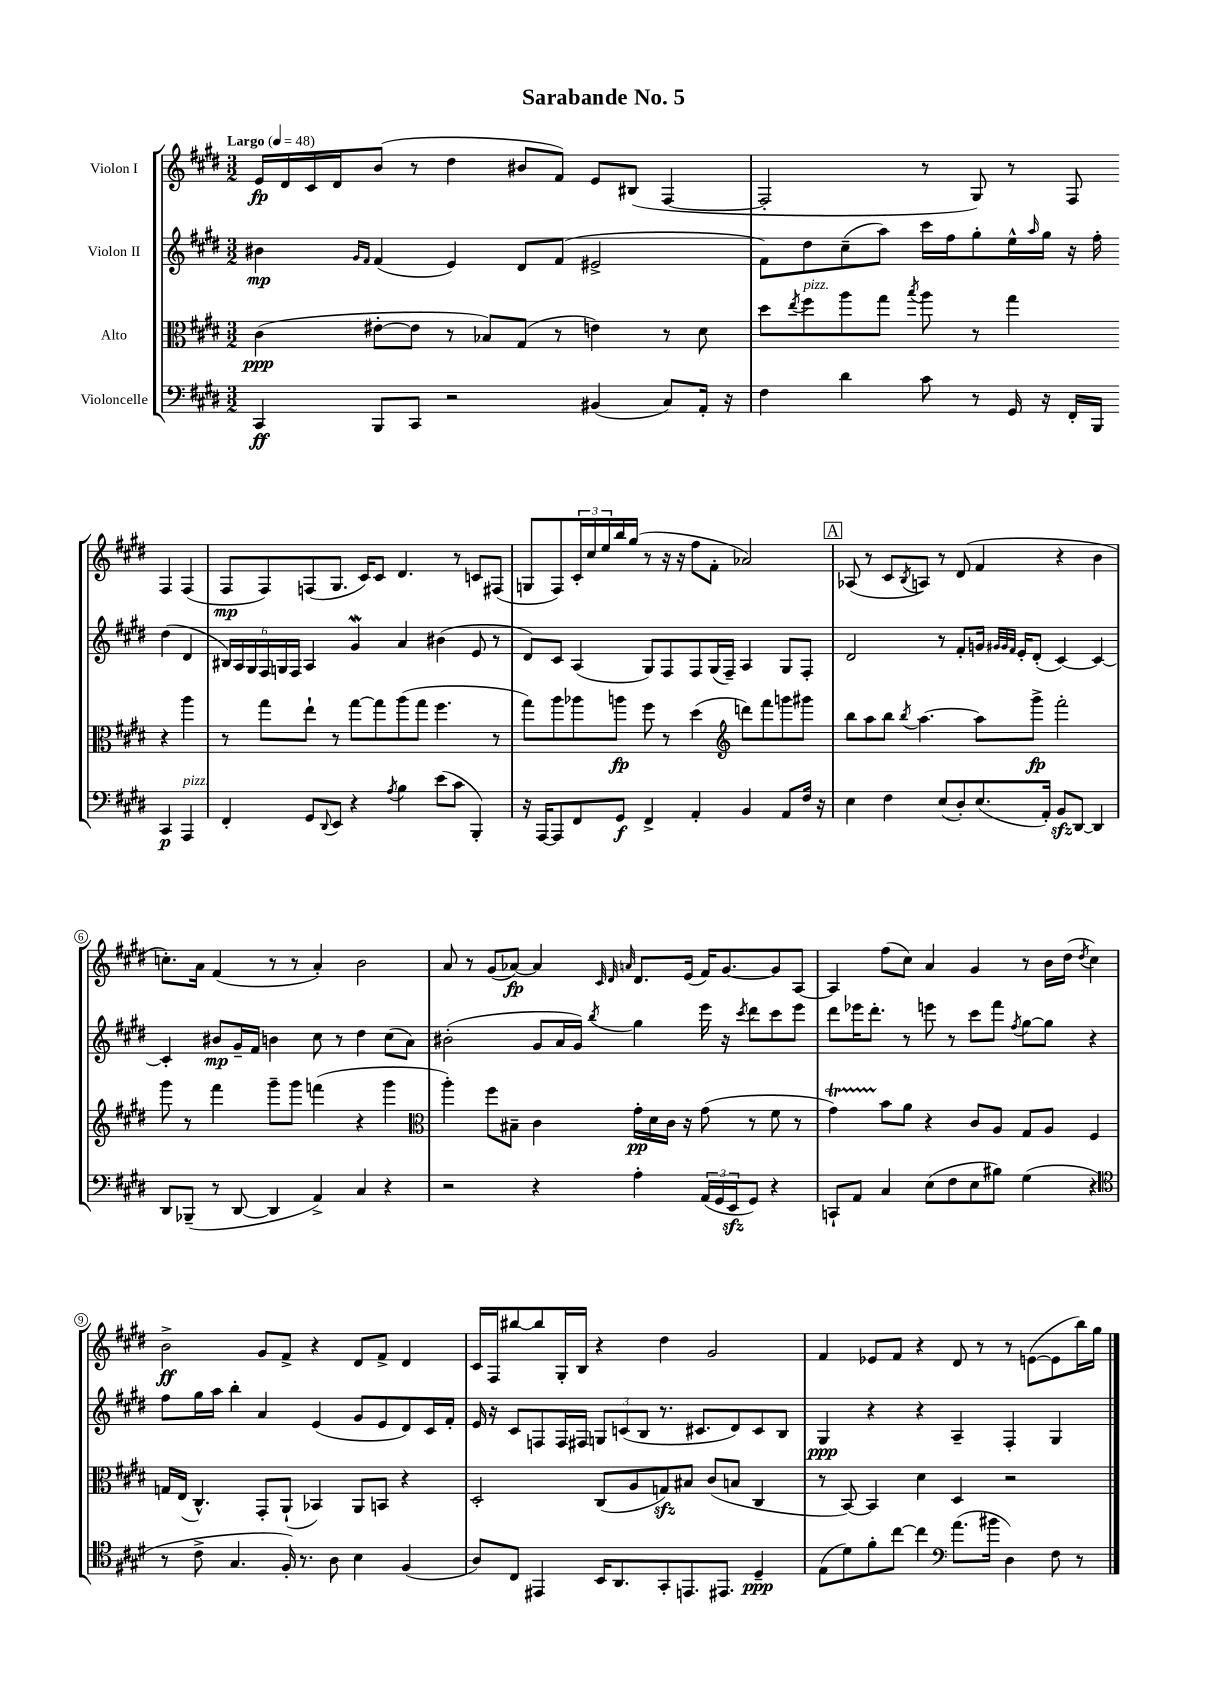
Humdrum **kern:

**kern	**dynam	**kern	**dynam	**kern	**dynam	**kern	**dynam
*part4	*part4	*part3	*part3	*part2	*part2	*part1	*part1
*staff4	*staff4	*staff3	*staff3	*staff2	*staff2	*staff1	*staff1
*I"Violoncelle	*	*I"Alto	*	*I"Violon II	*	*I"Violon I	*
*clefF4	*	*clefC3	*	*clefG2	*	*clefG2	*
*k[f#c#g#d#]	*	*k[f#c#g#d#]	*	*k[f#c#g#d#]	*	*k[f#c#g#d#]	*
*M3/2	*	*M3/2	*	*M3/2	*	*M3/2	*
*MM48	*	*MM48	*	*MM48	*	*MM48	*
=1	=1	=1	=1	=1	=1	=1	=1
!	!	!	!	!	!	!LO:TX:a:B:t=Largo	!
4CC#/	ff	(4c#\	ppp	4b#X\	mp	16e/LL	fp
.	.	.	.	.	.	16d#/	.
.	.	.	.	.	.	16c#/	.
.	.	.	.	.	.	16d#/J	.
.	.	.	.	16qqg#/LL	.	.	.
.	.	.	.	16qqf#/JJ	.	.	.
8BBB/L	.	[8e#X'\L	.	(4f#/	.	(8b/J	.
8CC#/J	.	8e#\J]	.	.	.	8r	.
2r	.	8r	.	4e/)	.	4dd#\	.
.	.	8B-X/L)	.	.	.	.	.
.	.	(8G#/J	.	8d#/L	.	8b#X/L	.
.	.	8r	.	(8f#/J	.	8f#/J)	.
(4BB#X/	.	4en\)	.	2e#X^/	.	8e/L	.
.	.	.	.	.	.	(8B#X/J	.
8C#/L)	.	8r	.	.	.	[4F#/	.
16AA'/Jk	.	8d#\	.	.	.	.	.
16r	.	.	.	.	.	.	.
=2	=2	=2	=2	=2	=2	=2	=2
4F#\	.	8dd#\L	.	8f#\L)	.	2F#'/]	.
.	.	8qee/	.	.	.	.	.
!	!	!LO:TX:a:i:t=pizz.	!	!	!	!	!
.	.	8ff#\	.	8dd#\	.	.	.
4d#\	.	8aa\	.	(8cc#~\	.	.	.
.	.	8gg#\J	.	8aa\J)	.	.	.
.	.	8qbb/	.	.	.	.	.
8c#\	.	8aa\	.	16ccc#\LL	.	8r	.
.	.	.	.	16ff#\J	.	.	.
8r	.	8r	.	8gg#'\	.	8G#/)	.
16GG#/	.	4gg#\	.	16ee^^\L	.	8r	.
.	.	.	.	16qqaa/	.	.	.
16r	.	.	.	16gg#\JJ	.	.	.
16FF#'/LL	.	.	.	16r	.	8F#/	.
16BBB/JJ	.	.	.	16ff#'\	.	.	.
4CC#/	p	4r	.	(4dd#\	.	4F#/	.
!LO:TX:a:i:t=pizz.	!	!	!	!	!	!	!
4AAA/	.	4aa\	.	4d#/	.	(4F#/	.
!!LO:LB:g=z
=3	=3	=3	=3	=3	=3	=3	=3
4FF#'/	.	8r	.	24B#X/LL)	.	8F#/L	mp
.	.	.	.	24A/	.	.	.
.	.	.	.	24G#/	.	.	.
.	.	8gg#\L	.	24F#/	.	8F#/)	.
.	.	.	.	24Gn/	.	.	.
.	.	.	.	24F#/JJ	.	.	.
8GG#/L	.	8ee`\J	.	4A/	.	(8Fn/	.
8qqDD#/	.	.	.	.	.	.	.
8EE/J	.	8r	.	.	.	8.G#/J	.
4r	.	[8gg#\L	.	4g#W/	.	.	.
.	.	.	.	.	.	16c#/KL)	.
.	.	8gg#\]	.	.	.	8c#/J	.
8qA/	.	.	.	.	.	.	.
4B\	.	(8aa\	.	4a/	.	4.d#/	.
.	.	8gg#\J	.	.	.	.	.
(8e\L	.	4.ff#\	.	(4b#X\	.	.	.
8c#\J	.	.	.	.	.	8r	.
4BBB'/)	.	.	.	8e/	.	8cn/L	.
.	.	8r	.	8r	.	(8F#X/J	.
=4	=4	=4	=4	=4	=4	=4	=4
16r	.	8gg#\L)	.	8d#/L)	.	8Gn/L	.
[16AAA/KL	.	.	.	.	.	.	.
8AAA/]	.	8aa\	.	8c#/J	.	8F#/)	.
8FF#/	.	8aa-X\	.	(4A/	.	24c#'/L	.
.	.	.	.	.	.	24cc#/	.
.	.	.	.	.	.	24ee/	.
8GG#/J	f	8aan\J	fp	.	.	16bb/	.
.	.	.	.	.	.	(16gg#/JJ	.
4FF#^/	.	8ff#\	.	8G#/L)	.	8r	.
.	.	8r	.	8F#/	.	16r	.
.	.	.	.	.	.	16r	.
4AA'/	.	(4dd#\	.	8F#/	.	8ff#\L	.
.	.	.	.	(16G#/L	.	8f#'\J	.
.	.	.	.	16F#~/JJ)	.	.	.
*	*	*clefG2	*	*	*	*	*
4BB/	.	8dddn\L)	.	4A/	.	2a-X/)	.
.	.	8fff#\	.	.	.	.	.
8AA/L	.	8gggn\	.	8G#/L	.	.	.
16F#/Jk	.	8ggg#X\J	.	8F#'/J	.	.	.
16r	.	.	.	.	.	.	.
!!LO:REH:place=s1:t=A
=5	=5	=5	=5	=5	=5	=5	=5
4E\	.	8bb\L	.	2d#/	.	(8A-X/	.
.	.	8aa\	.	.	.	8r	.
4F#\	.	8bb\J	.	.	.	8c#/L	.
.	.	8qbb/	.	.	.	8qB/	.
.	.	[4.aa\	.	.	.	8An/J)	.
(8E/L	.	.	.	8r	.	8r	.
8D#'/)	.	.	.	8f#'/L	.	(8d#/	.
(8.E/	.	8aa\L]	.	16gn/Jk	.	4f#/	.
.	.	.	.	32qqg#X/LLL	.	.	.
.	.	.	.	32qqg#/	.	.	.
.	.	.	.	32qqf#/JJJ	.	.	.
.	.	.	.	16e'/KL	.	.	.
.	.	8ggg#^\J	fp	(8d#'/J	.	.	.
16AA'/Jk)	.	.	.	.	.	.	.
8BBzz/L	.	2fff#'\	.	[4c#/)	.	4r	.
[8DD#/J	.	.	.	.	.	.	.
4DD#/]	.	.	.	4c#/_	.	4b\	.
!!LO:LB:g=z
=6	=6	=6	=6	=6	=6	=6	=6
8DD#/L	.	8ggg#\	.	4c#'/]	.	8.ccn'\L)	.
(8BBB-X~/J	.	8r	.	.	.	.	.
.	.	.	.	.	.	16a\Jk	.
8r	.	4fff#\	.	8b#X/L	mp	(4f#/	.
[8DD#/	.	.	.	16g#~/L	.	.	.
.	.	.	.	16f#/JJ	.	.	.
4DD#/]	.	8ggg#~\L	.	4bn\	.	8r	.
.	.	8ggg#\J	.	.	.	8r	.
4AA^/)	.	(4fffn\	.	8cc#\	.	4a'/)	.
.	.	.	.	8r	.	.	.
4C#/	.	4r	.	4dd#\	.	2b\	.
4r	.	4ggg#\	.	(8cc#\L	.	.	.
.	.	.	.	8a\J)	.	.	.
=7	=7	=7	=7	=7	=7	=7	=7
*	*	*clefC3	*	*	*	*	*
2r	.	4aa'\)	.	(2b#X'\	.	8a/	.
.	.	.	.	.	.	8r	.
.	.	8ff#\L	.	.	.	(8g#/L	.
.	.	8B#X~\J	.	.	.	[8a-X/J)	fp
4r	.	4c#\	.	8g#/L	.	4a-/]	.
.	.	.	.	16a/L	.	.	.
.	.	.	.	16g#/JJ)	.	.	.
.	.	.	.	.	.	32qqc#/	.
.	.	.	.	.	.	32qqd#/	.
.	.	.	.	8qbb/	.	32qqan/	.
4A'\	.	16g#'\LL	pp	4gg#\	.	8.d#/L	.
.	.	16d#\	.	.	.	.	.
.	.	16c#\JJ	.	.	.	.	.
.	.	16r	.	.	.	(16e/Jk	.
(24AA/LL	.	(8g#\	.	16eee\	.	16f#/KL)	.
24GG#/	.	.	.	.	.	.	.
.	.	.	.	16r	.	[8.g#/	.
24EEzz/J	.	.	.	.	.	.	.
.	.	.	.	8qccc#/	.	.	.
8GG#/J)	.	8r	.	8ddd#\L	.	.	.
4r	.	8f#\	.	8ccc#\	.	8g#/]	.
.	.	8r	.	8eee\J	.	[8A/J	.
=8	=8	=8	=8	=8	=8	=8	=8
8CCn`/L	.	4g#t\)	.	8ddd#\L	.	4A/]	.
8AA/J	.	.	.	16eee-X\K	.	.	.
.	.	.	.	8.ddd#'\J	.	.	.
4C#/	.	8b\L	.	.	.	(8ff#\L	.
.	.	8a\J	.	8r	.	8cc#\J)	.
(8E\L	.	4r	.	8eeen\	.	4a/	.
8F#\	.	.	.	8r	.	.	.
8E\	.	8c#/L	.	8ccc#\L	.	4g#/	.
8B#X\J)	.	8A/J	.	8fff#\J	.	.	.
.	.	.	.	8qff#/	.	.	.
(4G#\	.	8G#/L	.	[8gg#\L	.	8r	.
.	.	8A/J	.	8gg#\J]	.	16b\LL	.
.	.	.	.	.	.	(16dd#\JJ	.
.	.	.	.	.	.	8qdd#/	.
4r	.	4F#/	.	4r	.	4cc#\)	.
!!LO:LB:g=z
=9	=9	=9	=9	=9	=9	=9	=9
*clefC4	*	*	*	*	*	*	*
8r	.	16Gn/LL	.	8ff#\L	.	2b^\	ff
.	.	(16E/JJ	.	.	.	.	.
8c#^\	.	4.C#^^/)	.	16gg#\L	.	.	.
.	.	.	.	16aa\JJ	.	.	.
4.G#/	.	.	.	4bb'\	.	.	.
.	.	8GG#'/L	.	4a/	.	8g#/L	.
16F#'/)	.	(8AA`/J	.	.	.	8f#^/J	.
8.r	.	.	.	.	.	.	.
.	.	4BB-X/)	.	(4e/	.	4r	.
8A\	.	.	.	.	.	.	.
4B\	.	8AA/L	.	8g#/L	.	8d#/L	.
.	.	8BBn/J	.	8e/	.	8f#^/J	.
(4F#/	.	4r	.	8d#/)	.	4d#/	.
.	.	.	.	16c#/L	.	.	.
.	.	.	.	16f#'/JJ	.	.	.
=10	=10	=10	=10	=10	=10	=10	=10
8A/L)	.	2D#'/	.	16e/	.	16c#/LL	.
.	.	.	.	16r	.	16F#/J	.
8C#/J	.	.	.	8c#/L	.	[8bb#X/	.
4EE#X/	.	.	.	8Fn/	.	8bb#/]	.
.	.	.	.	16F/L	.	16G#'/L	.
.	.	.	.	16F#X/JJ	.	16B/JJ	.
16BB/KL	.	(8C#/L	.	12Gn/L	.	4r	.
8.AA/	.	.	.	.	.	.	.
.	.	.	.	(12cn/	.	.	.
.	.	8A/	.	.	.	.	.
.	.	.	.	12B/J	.	.	.
8GG#'/	.	8Gnzz/)	.	8.r	.	4dd#\	.
8.EEn/	.	8B#X/J	.	.	.	.	.
.	.	.	.	8.c#X/L	.	.	.
.	.	(8c#/L	.	.	.	2g#/	.
8.EE#X/J	.	.	.	.	.	.	.
.	.	8Bn/J	.	8d#/)	.	.	.
4D#~/	ppp	4C#/	.	8c#/	.	.	.
.	.	.	.	8B/J	.	.	.
=11	=11	=11	=11	=11	=11	=11	=11
(8E\L	.	8r	.	4G#/	ppp	4f#/	.
8d#\)	.	[8BB/)	.	.	.	.	.
8f#'\	.	4BB/]	.	4r	.	8e-X/L	.
[8cc#\J	.	.	.	.	.	8f#/J	.
4cc#\]	.	4d#\	.	4r	.	4r	.
*clefF4	*	*	*	*	*	*	*
(8.a\L	.	4D#/	.	4A~/	.	8d#/	.
.	.	.	.	.	.	8r	.
16b#X\Jk	.	.	.	.	.	.	.
4D#\)	.	2r	.	4F#'/	.	8r	.
.	.	.	.	.	.	([8en\L	.
8F#\	.	.	.	4G#/	.	8e\]	.
8r	.	.	.	.	.	16bb\L)	.
.	.	.	.	.	.	16gg#\JJ	.
==	==	==	==	==	==	==	==
*-	*-	*-	*-	*-	*-	*-	*-
